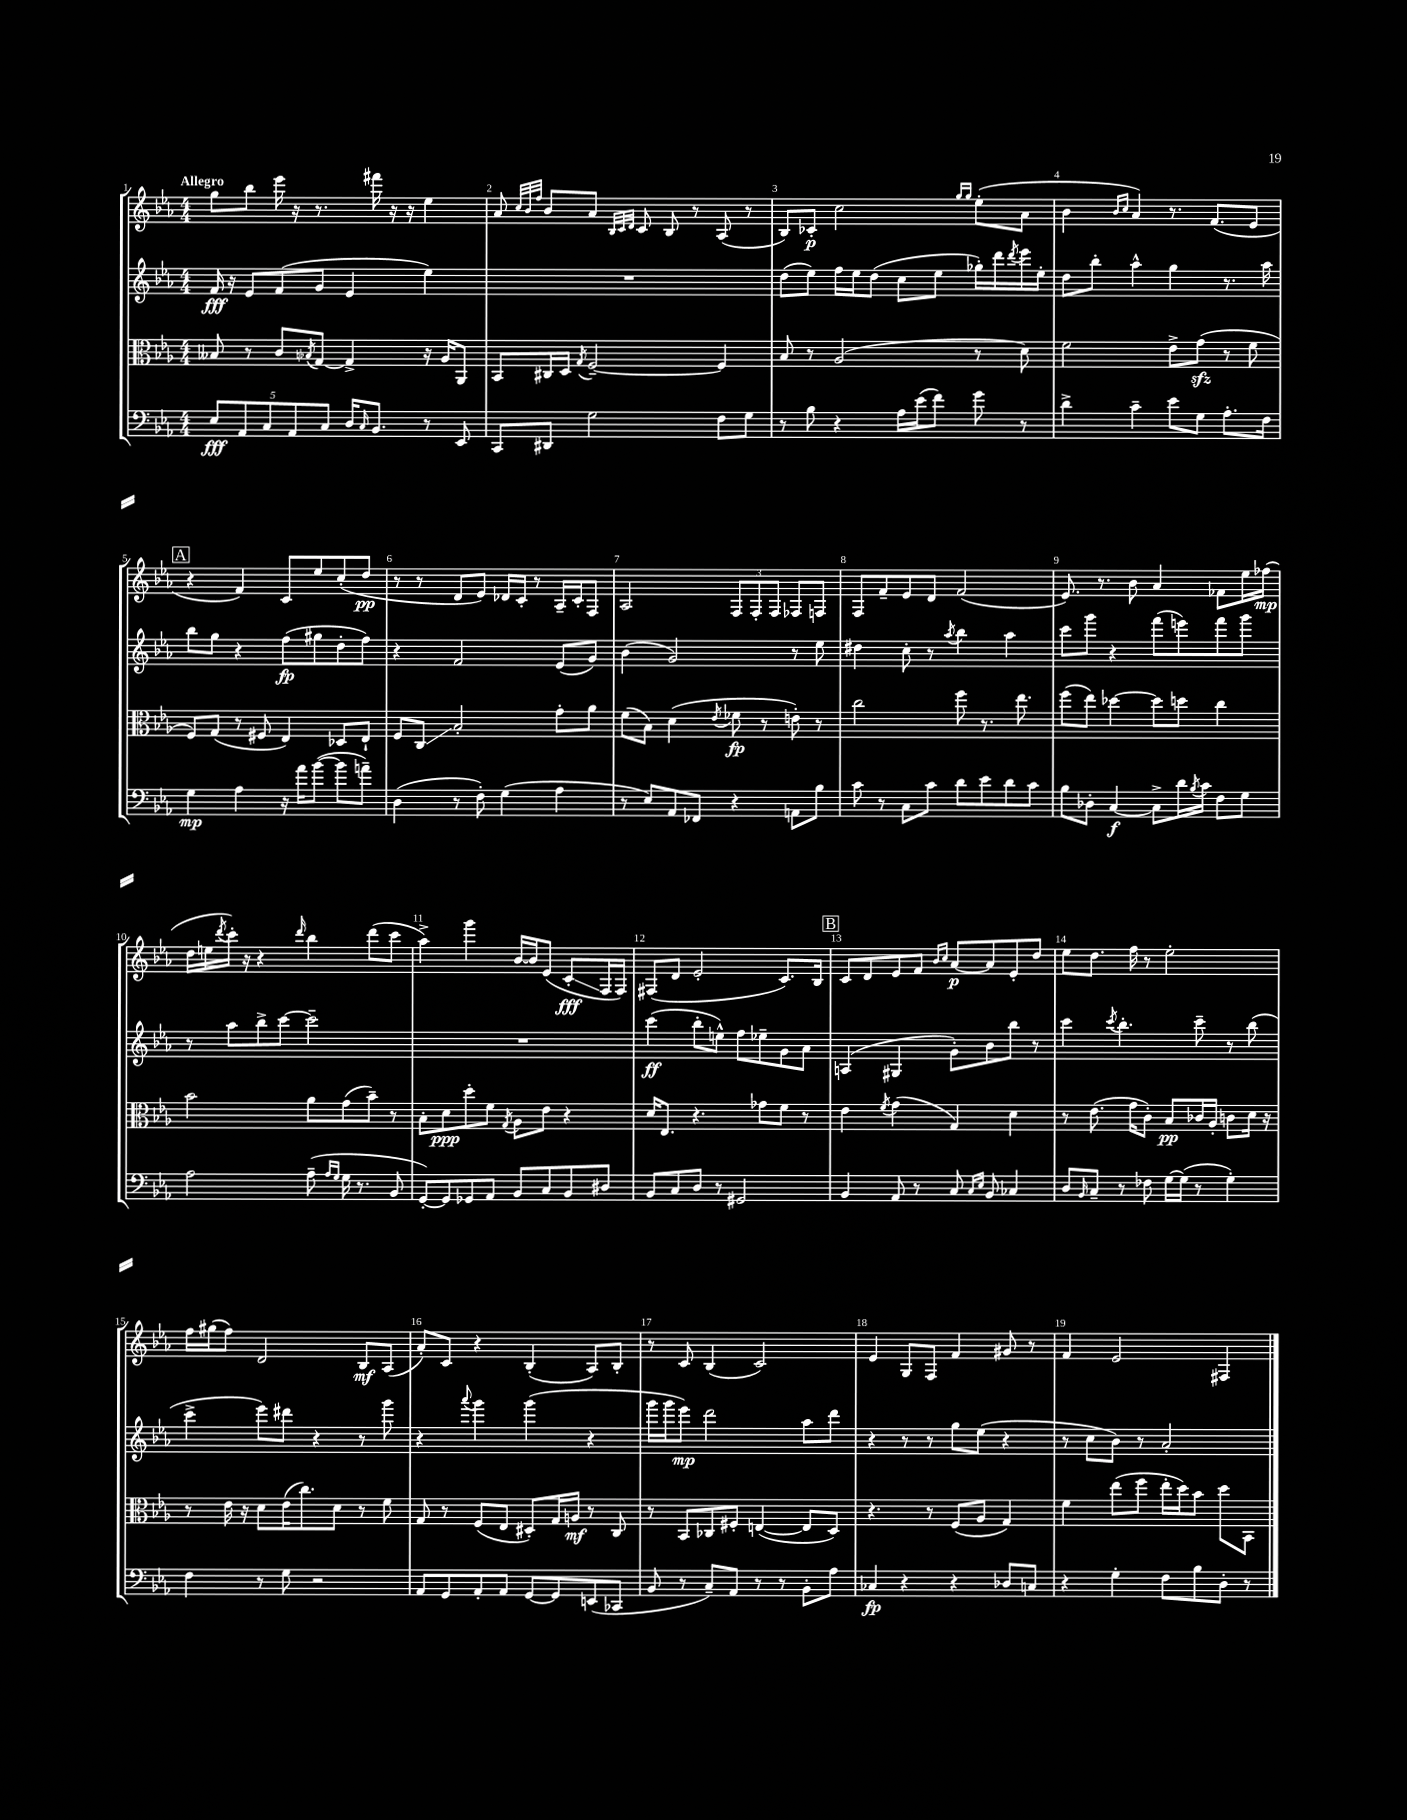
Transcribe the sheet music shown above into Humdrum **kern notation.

**kern	**kern	**kern	**kern
*staff4	*staff3	*staff2	*staff1
*clefF4	*clefC3	*clefG2	*clefG2
*k[b-e-a-]	*k[b-e-a-]	*k[b-e-a-]	*k[b-e-a-]
*M4/4	*M4/4	*M4/4	*M4/4
10E-	8B--	16f	8gg
.	.	16r	.
10AA-	.	.	.
.	8r	8e-	8bb-
10C	.	.	.
.	8c	(8f	16eee-
10AA-	.	.	.
.	.	.	16r
.	8qB-	.	.
.	[8G	8g	8.r
10C	.	.	.
16D	4G^]	4e-	.
16qqC	.	.	.
8.BB-	.	.	16fff#
.	.	.	16r
.	.	.	16r
8r	16r	4ee-)	4ee-
.	16A-	.	.
8EE-	8AA-	.	.
=	=	=	=
8CC	8BB-	1r	8a-
.	.	.	32qqcc
.	.	.	32qqb-
.	.	.	32qqff
8DD#	16C#	.	8b-
.	16D	.	.
.	8qG	.	.
2G	[2F~	.	8a-
.	.	.	32qqB-
.	.	.	32qqc
.	.	.	32qqd
.	.	.	8c
.	.	.	8B-
.	.	.	8r
8F	4F]	.	(8A-
8G	.	.	8r
=	=	=	=
8r	8B-	(8dd	8B-)
8B-	8r	8ee-)	8c-'
4r	(2A-	16ff	2cc
.	.	16ee-	.
.	.	(8dd	.
16A-	.	8cc	.
(16e-	.	.	.
8f)	.	8ee-	.
.	.	.	16qqgg
.	.	.	16qqgg
8g	8r	16gg-')	(8ee-'
.	.	16ddd	.
.	.	8qddd	.
8r	8d)	16eee-	8a-
.	.	16ee-'	.
=	=	=	=
4d^	2f	8dd	4b-
.	.	8bb-'	.
.	.	.	16qqb-
.	.	.	16qqcc
4c~	.	4aa-^^	4a-)
8e-	8e-^	4gg	8.r
8G	(8g	.	.
.	.	.	(8.f
8.A-'	8r	8.r	.
.	8f	.	8e-
16F	.	16aa-	.
=	=	=	=
4G	8F)	8bb-	4r
.	(8G	8gg	.
4A-	8r	4r	4f)
.	8F#	.	.
16r	4E-)	(8ff	8c
16a-	.	.	.
([8b-	.	8gg#	8ee-
8b-]	8D-	8dd'	(8cc'
8a~)	8E-`	8ff)	8dd
=	=	=	=
(4D	8F	4r	8r
.	8C	.	8r
8r	2B-'	2f	8d
8F')	.	.	8e-)
(4G	.	.	16d-
.	.	.	16c'
.	.	.	8r
4A-	8g'	(8e-	16A-~
.	.	.	16c'
.	8a-	8g)	8F
=	=	=	=
8r	(8f	(4b-	2A-
8E-)	8B-)	.	.
8AA-	(4d	2g)	.
8FF-	.	.	.
.	8qe-	.	.
4r	8f-	.	12F
.	.	.	12F'
.	8r	.	.
.	.	.	12F
8AA	8e')	8r	8F-
8B-	8r	8ee-	8F
=	=	=	=
8c	2cc	4dd#	8F
8r	.	.	8f~
8C	.	8cc'	8e-
8c	.	8r	8d
.	.	8qaa-	.
8d	8ff	4bb-	(2f
8e-	8.r	.	.
8d	.	4aa-	.
.	8.ee-	.	.
8c	.	.	.
=	=	=	=
8B-	(8ff	8ccc	8.e-)
8D-'	8ee-)	8ggg	.
.	.	.	8.r
[4C	[4dd-	4r	.
.	.	.	8b-
8C^]	8dd-]	(8fff	4a-
16d	8dd	8eee)	.
8qB-	.	.	.
16c	.	.	.
8F	4cc	8fff	8f-
8G	.	8ggg	16ee-
.	.	.	(16ff-
=	=	=	=
2A-	2b-	8r	16dd
.	.	.	16ee
.	.	.	8qddd
.	.	8aa-	16ccc')
.	.	.	16r
.	.	8bb-^	4r
.	.	[8ccc	.
.	.	.	16qqddd
(8A-~	8a-	2ccc~]	4bb-
16qqA-	.	.	.
16qqG	.	.	.
16G	(8g	.	.
8.r	.	.	.
.	8b-~)	.	(8ddd
8BB-	8r	.	8ccc
=	=	=	=
[8GG')	8B-'	1r	4aa-^)
8GG]	8d	.	.
8GG-	8dd'	.	4ggg
8AA-	8f	.	.
.	8qG	.	.
8BB-	8A-	.	[16b-
.	.	.	16b-]
8C	8e-	.	(8e-
8BB-	4r	.	8c'
8D#	.	.	16F
.	.	.	16F)
=	=	=	=
8BB-	16d	(4ccc	(8F#
.	8.E-	.	.
8C	.	.	8d
8D	4.r	8bb-'	2e-'
8r	.	8ee^^)	.
2GG#	.	8ff	.
.	8g-	8ee-~	.
.	8f	8g	8.c)
.	8r	8a-	.
.	.	.	16B-
=	=	=	=
4BB-	4e-	(4A	8c
.	.	.	8d
.	8qf	.	.
8AA-	(4g	4G#	8e-
8r	.	.	8f
.	.	.	16qqb-
.	.	.	16qqcc
8C	4G)	8g')	[8a-
16qqC	.	.	.
16qqE-	.	.	.
8BB-	.	8b-	8a-]
4C-	4d	8bb-	8e-'
.	.	8r	8dd
=	=	=	=
8D	8r	4ccc	8ee-
16qqBB-	.	.	.
8C~	(8.e-	.	8.dd
.	.	8qccc	.
8r	.	4.bb-'	.
.	16g	.	16ff
8F-	8c')	.	8r
[16G	8B-	.	2ee-'
(16G]	.	.	.
8r	16c-	8ccc~	.
.	16A-'	.	.
4G')	8c	8r	.
.	16d	(8bb-	.
.	16r	.	.
=	=	=	=
4F	8r	4ccc^	16ff
.	.	.	(16gg#
.	16e-	.	8ff)
.	16r	.	.
8r	8d	8eee-)	2d
8G	(16e-	8ddd#	.
.	8.cc)	.	.
2r	.	4r	.
.	8d	.	.
.	8r	8r	8B-
.	8f	8ggg	(8A-
=	=	=	=
8AA-	8G	4r	8a-')
8GG	8r	.	8c
.	.	8qqaaa-	.
8AA-'	(8F	4ggg	4r
8AA-	8E-	.	.
[8GG	8D#')	(4ggg	(4B-'
8GG]	16G	.	.
.	16A	.	.
(8EE	8r	4r	8A-)
8CC-	8C	.	8B-'
=	=	=	=
8BB-	8r	16ggg	8r
.	.	16ggg	.
8r	8BB-	8eee-)	8c
8C~)	8C-	2ddd	(4B-
8AA-	8F#'	.	.
8r	([4E	.	2c)
8r	.	.	.
8BB-'	8E]	8aa-	.
8A-	8D)	8ddd	.
=	=	=	=
4C-	4.r	4r	4e-
4r	.	8r	8G
.	8r	8r	8F
4r	(8F	8gg	4f
.	8A-	(8ee-	.
8D-	4G)	4r	8g#
8C	.	.	8r
=	=	=	=
4r	4f	8r	4f
.	.	8cc	.
4G'	(8ee-	8b-)	2e-
.	8ff	8r	.
8F	16ee-'	2a-'	.
.	16dd)	.	.
8B-	8b-	.	.
8D'	8dd	.	4F#
8r	8BB-	.	.
==	==	==	==
*-	*-	*-	*-
